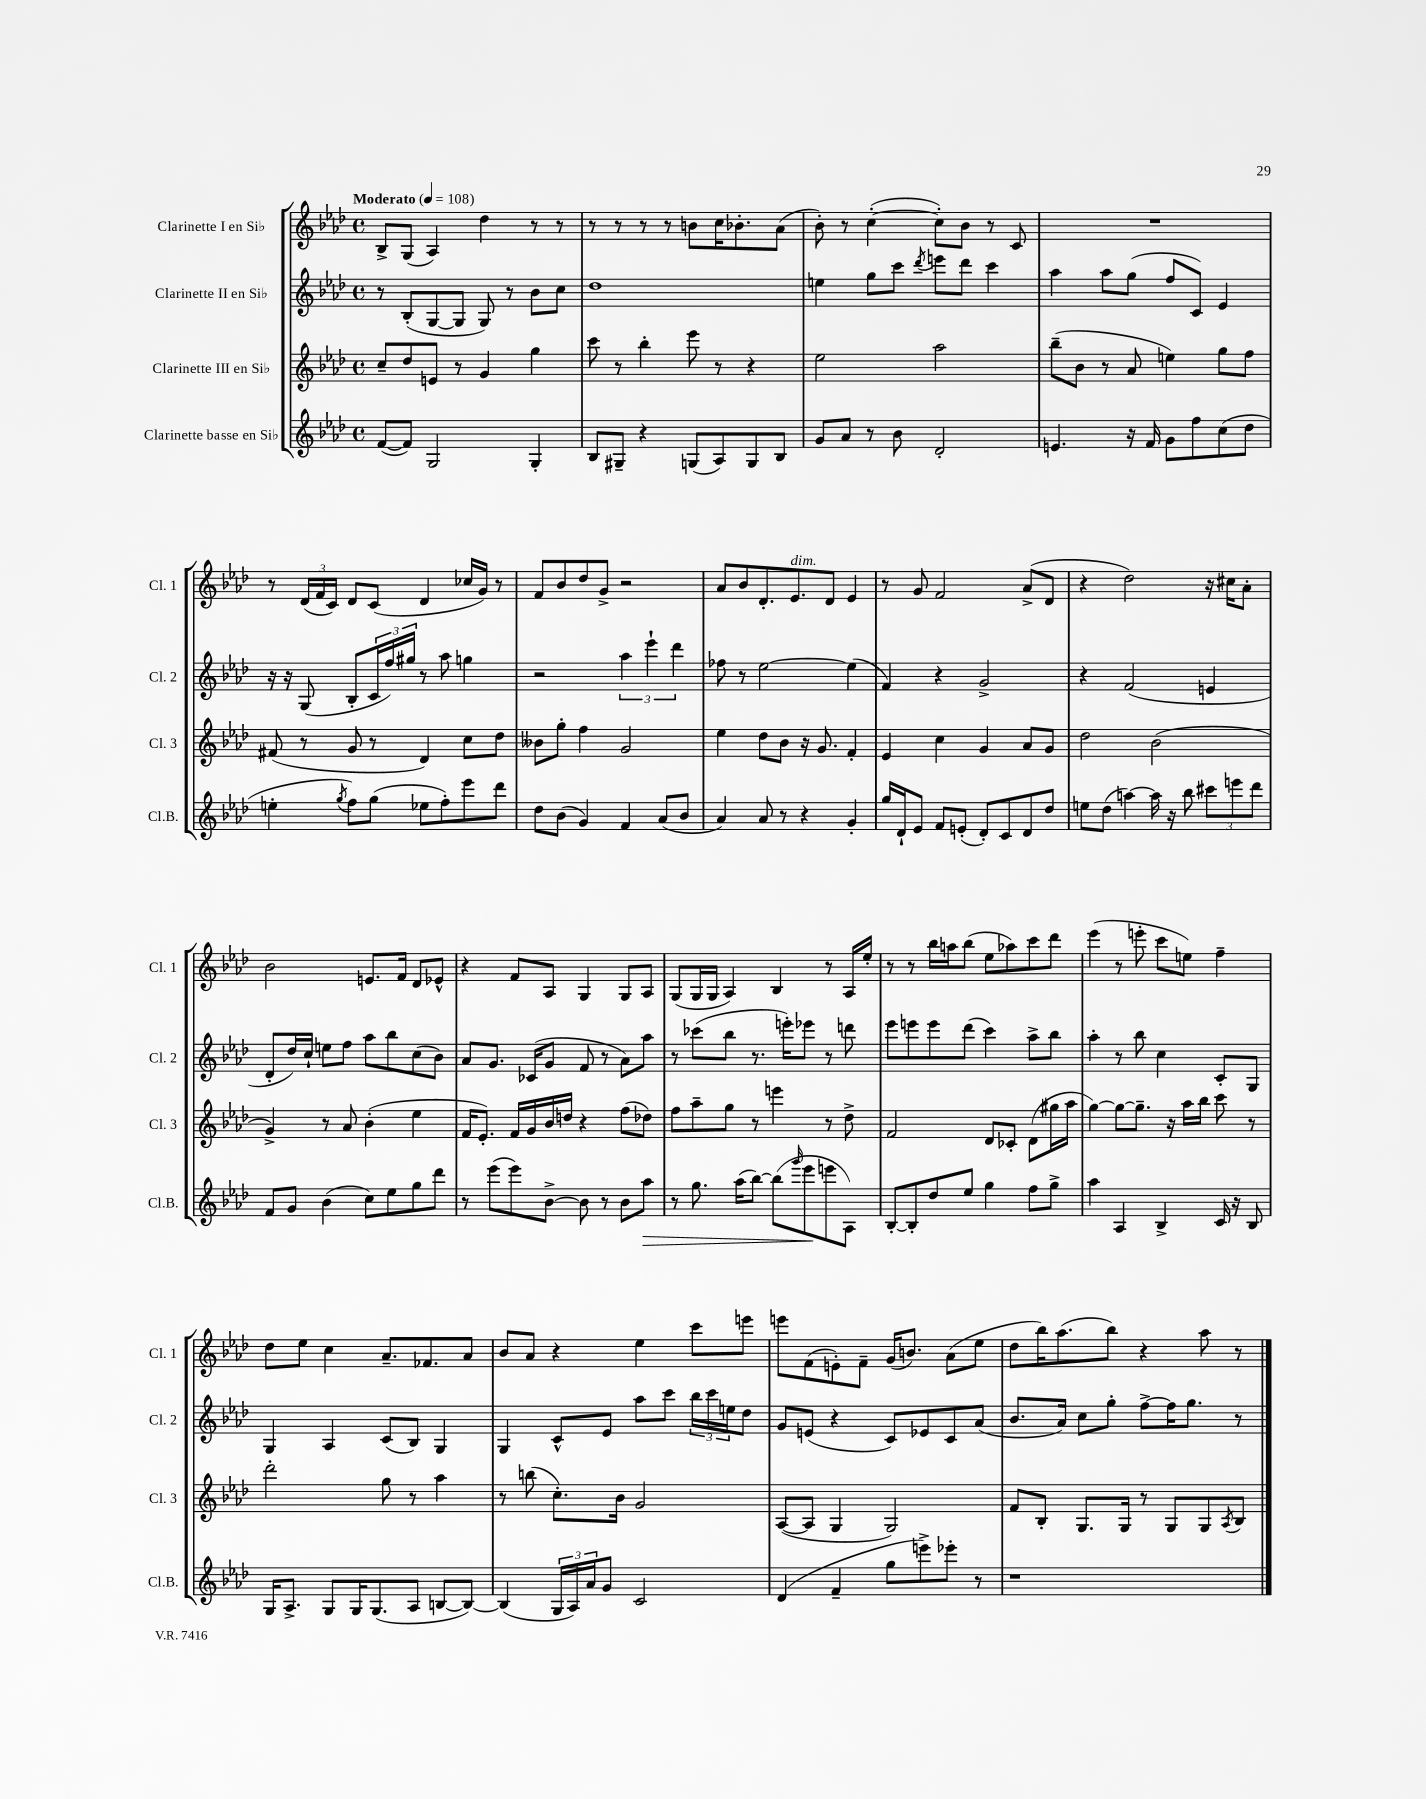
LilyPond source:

<<
\new StaffGroup <<
\new Staff = "s0" \with { instrumentName = "Clarinette I en Sib" shortInstrumentName = "Cl. 1" } {
    \clef treble \key aes \major \defaultTimeSignature \time 4/4 \tempo "Moderato" 4 = 108
    bes8-> g8( aes4) des''4 r8 r8 |
    r8 r8 r8 r8 b'8 c''16 bes'8.-. aes'8( |
    bes'8-.) r8 c''4~-.( c''8-.) bes'8 r8 c'8 |
    R1 |
    r8 \tuplet 3/2 { des'16( f'16 c'16) } des'8 c'8( des'4 ces''16 g'16) r8 |
    f'8 bes'8 des''8 g'8-> r2 |
    aes'8 bes'8 des'8.-. ees'8.^\markup { \italic "dim." } des'8 ees'4 |
    r8 g'8 f'2 aes'8->( des'8 |
    r4 des''2) r16 cis''16 aes'8-. |
    bes'2 e'8. f'16 des'8 ees'8-^ |
    r4 f'8 aes8 g4 g8 aes8 |
    g8( g16 g16 aes4) bes4 r8 aes16 ees''16-. |
    r8 r8 bes''16 a''16 bes''8( ees''8 aes''8) c'''8 des'''8 |
    ees'''4( r8 e'''8-. c'''8 e''8) f''4-- |
    des''8 ees''8 c''4 aes'8.-- fes'8. aes'8 |
    bes'8 aes'8 r4 ees''4 c'''8 e'''8 |
    e'''8 f'8( e'8-.) f'8-- g'16( b'8.) aes'8( ees''8 |
    des''8 bes''16) aes''8.( bes''8) r4 aes''8 r8 \bar "|." |
}
\new Staff = "s1" \with { instrumentName = "Clarinette II en Sib" shortInstrumentName = "Cl. 2" } {
    \clef treble \key aes \major \defaultTimeSignature \time 4/4
    r8 bes8-.( g8~ g8 g8) r8 bes'8 c''8 |
    des''1 |
    e''4 g''8 c'''8 \acciaccatura { des'''8 } e'''8 des'''8 c'''4 |
    aes''4 aes''8 g''8( f''8 c'8) ees'4 |
    r16 r16 g8( bes8-. \tuplet 3/2 { c'16 f''16) gis''16 } r8 aes''8 g''4 |
    r2 \tuplet 3/2 { aes''4 ees'''4-! des'''4 } |
    fes''8 r8 ees''2~ ees''4( |
    f'4) r4 g'2-> |
    r4 f'2( e'4 |
    des'8-. des''16) c''16-! e''8 f''8 aes''8 bes''8 c''8( bes'8) |
    aes'8 g'8. ces'16( g'8 f'8 r8 aes'8) aes''8 |
    r8 ces'''8( bes''8 r8. e'''16-.) ees'''8 r8 d'''8 |
    ees'''8 e'''8 e'''8 des'''8( c'''4) aes''8-> bes''8 |
    aes''4-. r8 bes''8 c''4 c'8-. g8 |
    g4 aes4 c'8( bes8) g4 |
    g4 c'8-^ ees'8 aes''8 c'''8 \tuplet 3/2 { bes''16 c'''16 e''16 } des''8 |
    g'8 e'8( r4 c'8) ees'8 c'8 aes'8( |
    bes'8. aes'16) c''8 g''8-. f''8~-> f''16 g''8. r8 \bar "|." |
}
\new Staff = "s2" \with { instrumentName = "Clarinette III en Sib" shortInstrumentName = "Cl. 3" } {
    \clef treble \key aes \major \defaultTimeSignature \time 4/4
    c''8-- des''8 e'8 r8 g'4 g''4 |
    c'''8 r8 bes''4-. ees'''8 r8 r4 |
    ees''2 aes''2 |
    bes''8--( bes'8 r8 aes'8 e''4) g''8 f''8 |
    fis'8( r8 g'8 r8 des'4) c''8 des''8 |
    beses'8 g''8-. f''4 g'2 |
    ees''4 des''8 bes'8 r16 g'8. f'4-. |
    ees'4 c''4 g'4 aes'8 g'8 |
    des''2 bes'2( |
    g'4->) r8 aes'8 bes'4-.( ees''4 |
    f'16 ees'8.-.) f'16 g'16 bes'16 d''16 r4 f''8( des''8) |
    f''8 aes''8-- g''8 r8 e'''4 r8 des''8-> |
    f'2 des'8 ces'8-. des'8( gis''16 aes''16 |
    g''4~) g''8~ g''8.-- r16 aes''16 bes''16 c'''8 r8 |
    des'''2-. g''8 r8 aes''4 |
    r8 b''8( c''8.-.) bes'16 g'2 |
    aes8~( aes8 g4 g2) |
    f'8 bes8-. g8. g16 r8 g8 g8 \acciaccatura { aes8 } bes8 \bar "|." |
}
\new Staff = "s3" \with { instrumentName = "Clarinette basse en Sib" shortInstrumentName = "Cl.B." } {
    \clef treble \key aes \major \defaultTimeSignature \time 4/4
    f'8~( f'8) g2 g4-. |
    bes8 gis8-- r4 g8( aes8) g8 bes8 |
    g'8 aes'8 r8 bes'8 des'2-. |
    e'4. r16 f'16 g'8 f''8 c''8( des''8 |
    e''4-. \acciaccatura { g''8 } f''8) g''8( ees''8 f''8-.) ees'''8 des'''8 |
    des''8 bes'8( g'4) f'4 aes'8( bes'8 |
    aes'4) aes'8 r8 r4 g'4-. |
    g''16 des'16-! ees'8 f'8 e'8-.( des'8-.) c'8 des'8 des''8 |
    e''8 des''8( a''4~) a''16 r16 bes''8 \tuplet 3/2 { cis'''8 e'''8 des'''8 } |
    f'8 g'8 bes'4( c''8) ees''8 g''8 des'''8 |
    r8 ees'''8( ees'''8) bes'8~-> bes'8 r8 bes'8 aes''8\> |
    r8 g''8. aes''16( bes''8~) bes''8( \grace { g'''16 } ees'''8\! e'''8 aes8) |
    bes8~-. bes8-. des''8 ees''8 g''4 f''8 g''8-> |
    aes''4 aes4 bes4-> c'16 r16 bes8 |
    g16 aes8.-> g8 g16 g8.( aes8 b8~ b8~) |
    b4( \tuplet 3/2 { g16 aes16) aes'16 } g'8 c'2 |
    des'4( f'4-- g''8 e'''8->) ees'''8-. r8 |
    r1 \bar "|." |
}
>>
>>
\layout { \context { \Score \remove "Bar_number_engraver" } }
